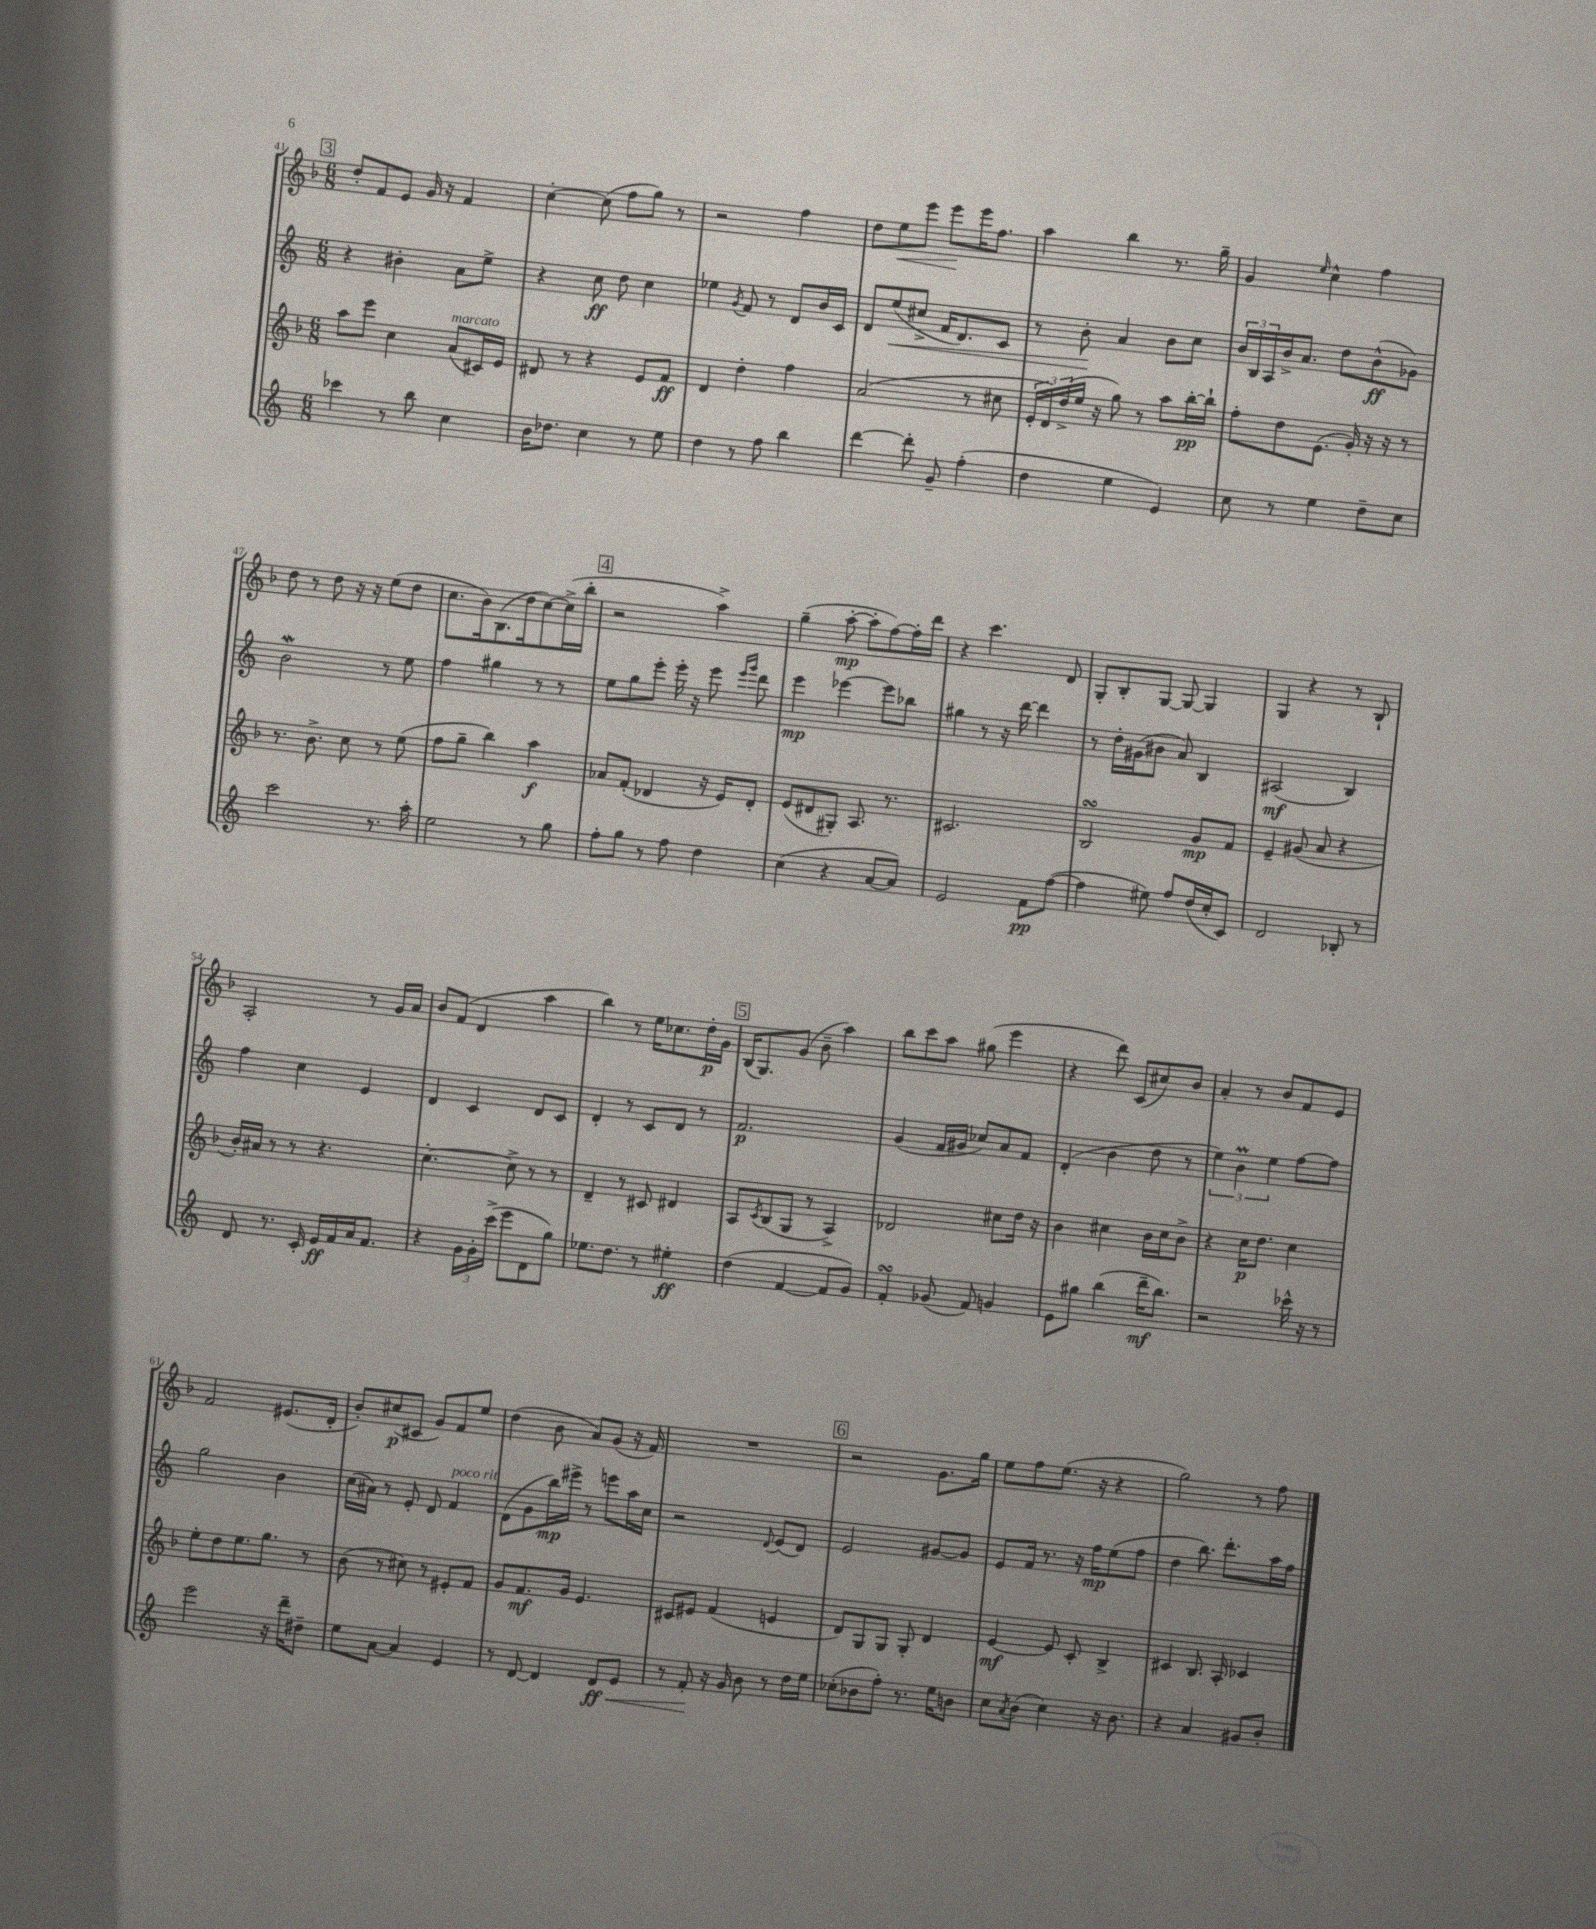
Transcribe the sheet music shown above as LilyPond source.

<<
\new StaffGroup <<
\new Staff = "s0" {
    \clef treble \key f \major \numericTimeSignature \time 6/8
    \mark \markup { \box "3" } d''8-. f'8 e'8 g'16 r16 f'4 |
    c''4~-. c''8( f''8 g''8) r8 |
    r2 f''4 |
    d''8 e''8\< e'''8 e'''8\! e'''16 f''8. |
    a''4 bes''4 r8. g''16-- |
    g'4 \grace { e''16 } c''4-^ f''4 |
    d''8 r8 d''8 r16 r16 e''8( d''8 |
    c''8. bes'16) bes8.( d''16 c''8~) c''16->( bes''16-. |
    \mark \markup { \box "4" } r2 a''4->) |
    g''4--( a''8~-.\mp a''8-. f''8~) f''16-. d'''16 |
    r4 c'''4. d'8 |
    g8-. bes8-. g8~ g8~ g4 |
    g4 r4 r8 bes8-! |
    a2-. r8 g'16 a'16 |
    bes'8 f'8( d'4 a''4 |
    bes''4) r8 e''16 ces''8. d''16-.\p g'16 |
    \mark \markup { \box "5" } bes16( g8.) g'8( bes'8-- a''4) |
    bes''8 c'''8 a''8 gis''8( e'''4 |
    r4 d'''8) c'8( cis''8) bes'8 |
    a'4-. r8 bes'8 f'8 e'8 |
    f'2 eis'8.( d'16-. |
    bes'8-.) cis''8\p( cis'8 g'8) f'8 e''8 |
    d''4( bes'8 a'8) g'8( r16 f'16) |
    R2. |
    \mark \markup { \box "6" } r2 g'8. g''16 |
    e''8 f''8 e''8.( r16 r4 |
    g''2) r8 f''8 \bar "|." |
}
\new Staff = "s1" {
    \clef treble \key c \major \numericTimeSignature \time 6/8
    \mark \markup { \box "3" } r4 bis'4-. a'8 e''8-> |
    r4 c''8\ff d''8 c''4 |
    ees''4 \acciaccatura { g'8 } f'8 r8 d'8 b'16 c'16 |
    d'8 e''8\<( cis''8-> f'16 d'8.) c'8 |
    r8 b'8-.\! a'4 b'8 c''8 |
    \tuplet 3/2 { b'16 b16 a16 } b'16-> a'8. d''8 b'8-^\ff( ges'8) |
    b'2\mordent r8 e''8 |
    f''4 gis''4 r8 r8 |
    \mark \markup { \box "4" } e''8 g''8 e'''8-. e'''16-. r16 e'''8 \grace { e'''16 g'''16 } d'''8 |
    e'''4\mp ees'''4~ ees'''8 bes''8 |
    gis''4 r8 r16 d'''16~ d'''4 |
    r8 d''16-. gis'16( bis'8 a'8) b4 |
    ais2\mf( b4) |
    f''4 c''4 e'4 |
    d'4 c'4 d'8 c'8 |
    d'4-. r8 c'8 d'8 r8 |
    \mark \markup { \box "5" } f'2.\p |
    g'4( f'16 gis'16 ces''8) a'8 f'8 |
    d'4-.( b'4 d''8 r8 |
    \tuplet 3/2 { e''4) b'4\prall e''4 } f''8~ f''8 |
    g''2 b'4 |
    c''16( ais'16) r8 e'8-. d'8 f'4^\markup { \italic "poco rit." } |
    d'8( g'8 b''16\mp) eis'''16-> r8 e'''8 a''16 c''16 |
    r2 \appoggiatura { d'8 } e'8( d'8) |
    \mark \markup { \box "6" } e'2 gis'8~ gis'8 |
    e'8 f'16 r8. r16 f''16\mp e''8( f''8 |
    d''4 b''8.) d'''8.-. a''16 f''16 \bar "|." |
}
\new Staff = "s2" {
    \clef treble \key f \major \numericTimeSignature \time 6/8
    \mark \markup { \box "3" } a''8 e'''8 c''4 a'8^\markup { \italic "marcato" }( cis'16) e'16 |
    dis'8 r8 r4 e'8 f'8\ff |
    d'4 d''4-. f''4 |
    a'2( r8 cis''8 |
    \tuplet 3/2 { e'16-. d'16) d''16->( } e''16 r16 g''8) r8 a''8 bes''16~-.\pp bes''16-! |
    f''8-. d''8 e'8.( g'16-.) r16 r16 r8 |
    r8. bes'8.-> c''8 r8 e''8( |
    f''8 g''8-- bes''4) a''4\f |
    \mark \markup { \box "4" } aes'8 f'8-.( des'4 r16 e'16) des'8-. |
    e'8( dis'8 gis8-.) a8. r8. |
    cis'2. |
    bes2\turn g'8\mp f'8 |
    e'4-- gis'8( a'8 r4 |
    bes'16-.) ais'16 r8 r8 r4. |
    c''4.~-. c''8-> r8 r8 |
    d'4-- r8 cis'8 dis'4 |
    \mark \markup { \box "5" } a8 \acciaccatura { c'8 } bes8( g8 r8 a4->) |
    des'2 cis''8 d''16 r16 |
    bes'4 cis''4 bes'16 cis''16 bes'8-> |
    r4 c''16\p d''8. c''4 |
    e''8-. d''8 e''8. g''8. r8 |
    bes'8( r8 cis''8) r8 eis'8-. f'8 |
    g'8 f'8.\mf g'16 e'4. |
    cis'8 eis'8 f'4( e'4 |
    \mark \markup { \box "6" } d'8) g8 g8 g8-. d'4 |
    e'4~\mf e'8 c'8-. bes4-> |
    cis'4 bes8. a16-. ces'4 \bar "|." |
}
\new Staff = "s3" {
    \clef treble \key c \major \numericTimeSignature \time 6/8
    \mark \markup { \box "3" } ces'''4 r8 b''8 c''4 |
    b'16 des''8. c''4 r8 e''8 |
    d''4 r8 f''8 b''4 |
    d'''4~ d'''8-. g'8-- f''4-.( |
    d''4 e''4 e'4) |
    c''8 r8 e''4 d''8-- c''8 |
    c'''2 r8. a''16-. |
    e''2 r8 g''8 |
    \mark \markup { \box "4" } f''8-. g''8 r8 f''8 d''4 |
    c''4( r4 a'8~ a'8) |
    e'2 f'8\pp f''8~( |
    f''4 eis''8) f''8 d''16( c''16-. c'8) |
    d'2 bes8-. r8 |
    d'8 r8. c'16-. e'16\ff f'16 a'16 f'8. |
    r4 \tuplet 3/2 { g'16 g'16-. c'''16->( } e'''8 d'8 g''8) |
    ees''8. d''8. r8 eis''4-.\ff |
    \mark \markup { \box "5" } d''4( f'4~ f'8 g'8) |
    f'4-.\turn ges'8( f'8) g'4 |
    e'8 gis''8 b''4( d'''16--\mf b''8.) |
    r2 ces'''16-^ r16 r8 |
    e'''2 r16 d'''16-- dis''8-- |
    e''8 a'8~ a'4 e'4 |
    r8 d'8~ d'4 d'8\ff\< e'8 |
    r8 f'8-.\! r16 g'16 b'8 r8 d''16 e''16 |
    \mark \markup { \box "6" } ces''8-.( bes'8 f''8-.) r8. e''16 b'8 |
    c''8 \acciaccatura { a'8 } b'8( c''4) r16 b'8. |
    r4 a'4 gis'8 b'8-. \bar "|." |
}
>>
>>
\layout { \context { \Score currentBarNumber = #41 } }
